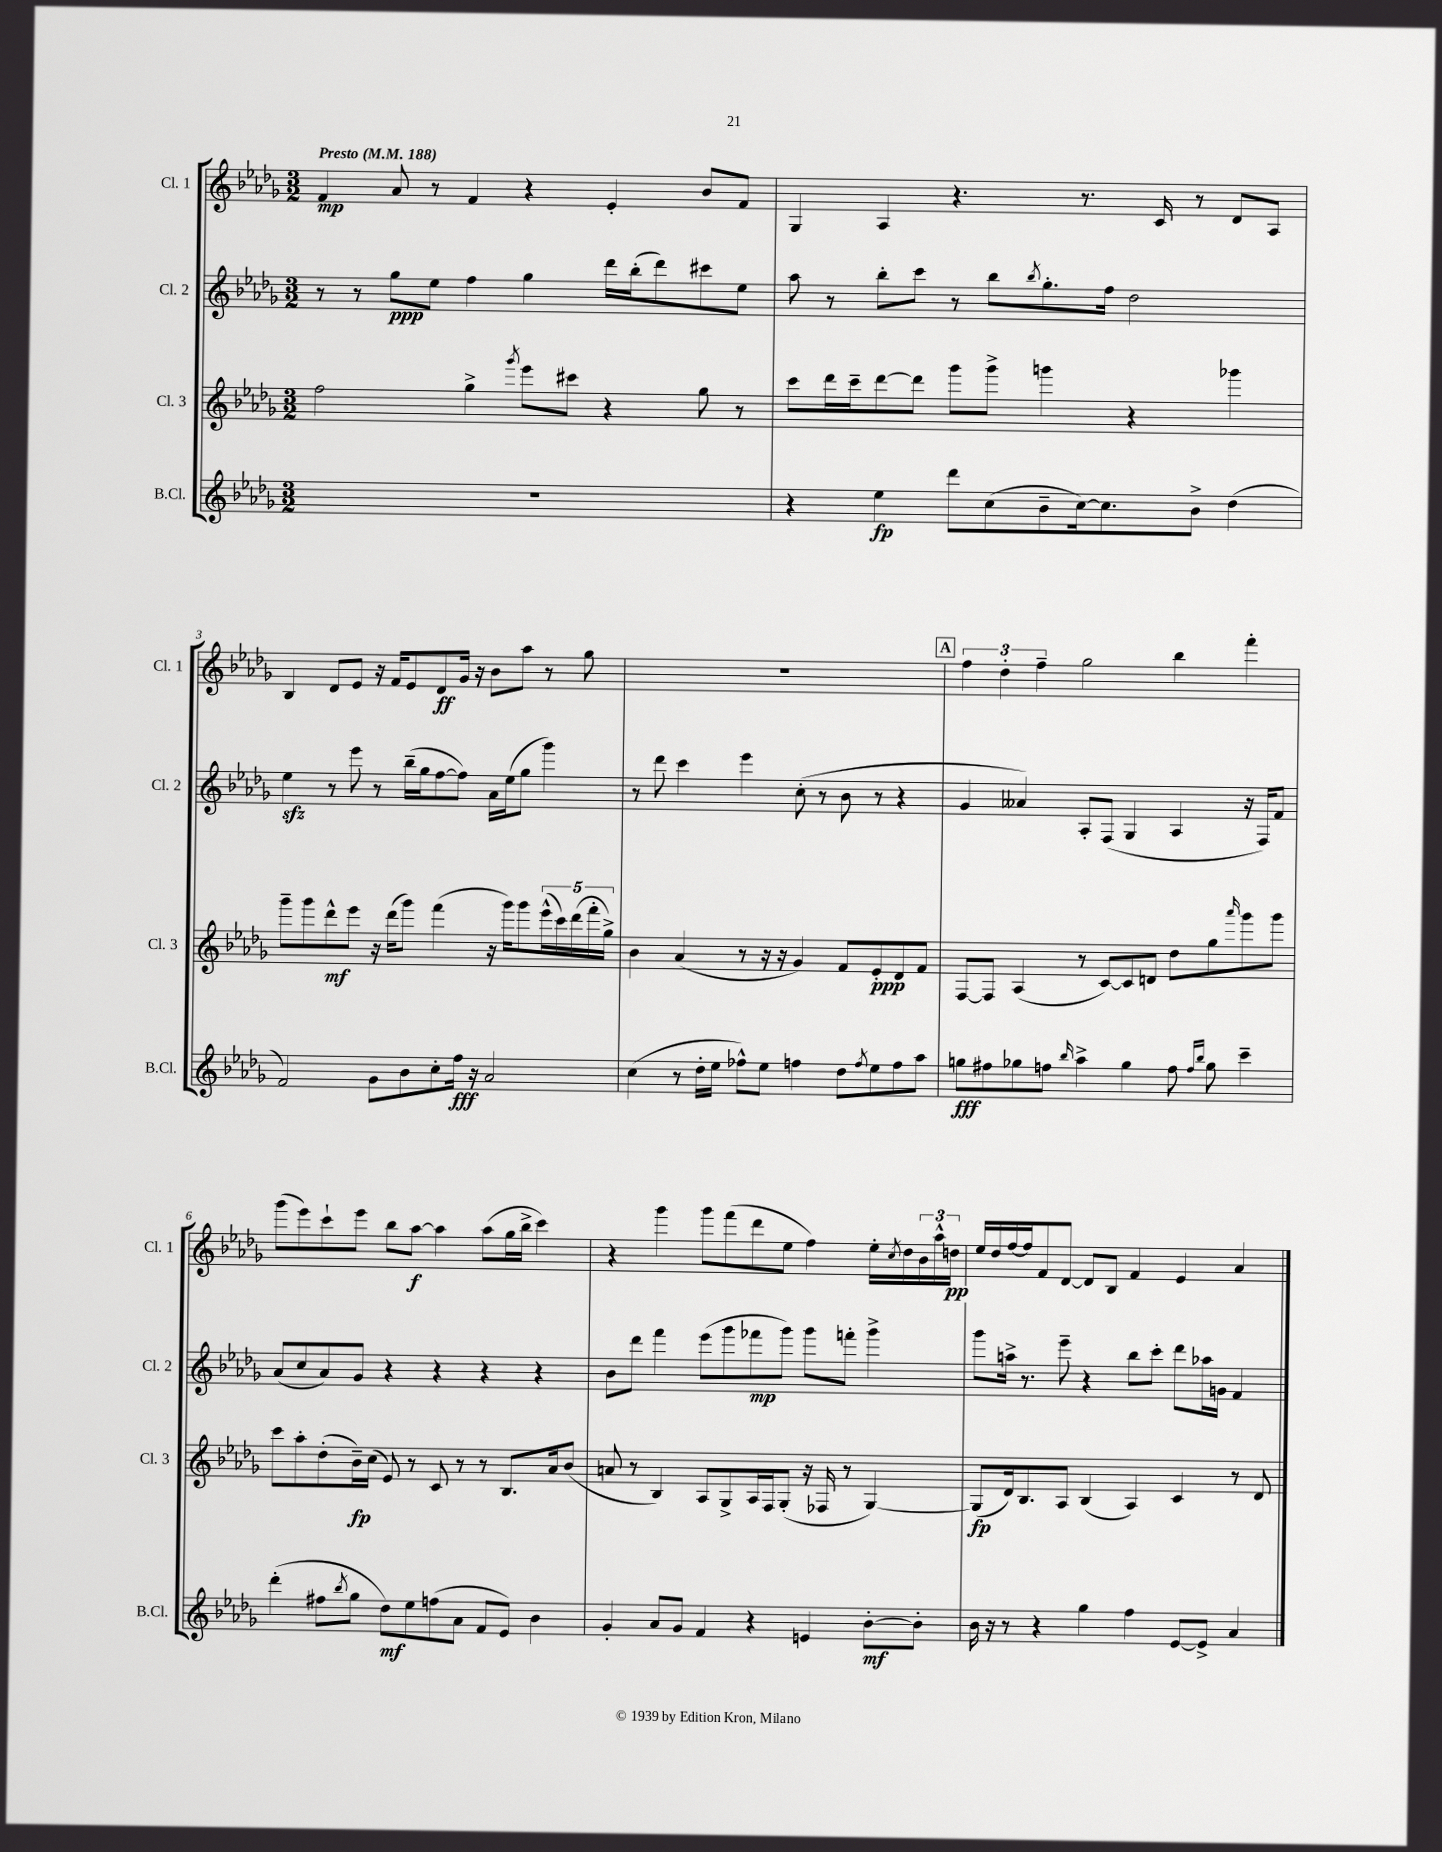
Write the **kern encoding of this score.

**kern	**kern	**kern	**kern
*staff4	*staff3	*staff2	*staff1
*clefG2	*clefG2	*clefG2	*clefG2
*k[b-e-a-d-g-]	*k[b-e-a-d-g-]	*k[b-e-a-d-g-]	*k[b-e-a-d-g-]
*M3/2	*M3/2	*M3/2	*M3/2
*MM188	*MM188	*MM188	*MM188
1.r	2ff	8r	4f
.	.	8r	.
.	.	8gg-	8a-
.	.	8ee-	8r
.	4gg-^	4ff	4f
.	8qggg-	.	.
.	8eee-	4gg-	4r
.	8ccc#	.	.
.	4r	16ddd-	4e-'
.	.	(16bb-'	.
.	.	8ddd-)	.
.	8gg-	8ccc#	8b-
.	8r	8ee-	8f
=	=	=	=
4r	8ccc	8aa-	4G-
.	16ddd-	8r	.
.	16ccc~	.	.
4ee-	[8ddd-	8bb-'	4A-
.	8ddd-]	8ccc	.
8ddd-	8ggg-	8r	4.r
(8cc	8ggg-^	8bb-	.
.	.	8qbb-	.
8b-~	4ggg	8.gg-'	.
[16cc)	.	.	8.r
8.cc]	.	16ff	.
.	4r	2dd-	.
.	.	.	16c
8b-^	.	.	8r
(4dd-	4ggg-	.	8d-
.	.	.	8A-
=	=	=	=
2f)	8ggg-~	4ee-	4B-
.	8ggg-	.	.
.	8ddd-^^	8r	8d-
.	8eee-	8eee-	8e-
8g-	16r	8r	16r
.	(16ddd-	.	16f
8b-	8ggg-)	(16bb-~	8e-
.	.	16gg-	.
8cc'	(4fff	[8ff	8d-
16ff	.	8ff])	16g-
16r	.	.	16r
2a-	16r	16a-	8b-
.	16ggg-)	(16ee-	.
.	8ggg-	8gg-	8aa-
.	(20eee-^^	4ggg-)	8r
.	20ccc)	.	.
.	(20ddd-	.	.
.	.	.	8gg-
.	20fff'	.	.
.	20gg-^)	.	.
=	=	=	=
(4cc	4b-	8r	1.r
.	.	8ddd-	.
8r	(4a-	4ccc	.
16dd-'	.	.	.
16ee-	.	.	.
8ff-^^)	8r	4eee-	.
8ee-	16r	.	.
.	16r	.	.
4ff	4g-)	(8cc'	.
.	.	8r	.
8dd-	8f	8b-	.
8qff	.	.	.
8ee-	8e-'	8r	.
8ff	8d-	4r	.
8aa-	8f	.	.
=	=	=	=
8gg	[8F	4g-	6ff
8ff#	8F]	.	.
.	.	.	6dd-'
8gg-	(4A-	4a--)	.
.	.	.	6ff~
8ff	.	.	.
16qqbb-	.	.	.
4aa-^	8r	8A-'	2gg-
.	[8c)	(8F	.
4gg-	8c]	4G-	.
.	8d	.	.
8ff	8dd-	4A-	4bb-
16qqff	.	.	.
16qqbb-	.	.	.
8gg-	8gg-	.	.
.	16qqaaa-	.	.
4ccc~	8ggg-	16r	4fff'
.	.	16F)	.
.	8ggg-	8f	.
=	=	=	=
(4ddd-'	8ccc	(8a-	(8ggg-
.	8aa-'	8cc	8eee-)
8ff#	(8dd-'	8a-)	8ccc`
8qbb-	.	.	.
8gg-	16b-~)	8g-	8eee-
.	(16cc	.	.
8dd-)	8e-)	4r	8bb-
8ee-	8r	.	[8aa-
(8ff	8c	4r	4aa-]
8a-	8r	.	.
8f	8r	4r	(8aa-
8e-)	8.B-	.	16gg-
.	.	.	16bb-^
4b-	.	4r	4ccc)
.	16a-	.	.
.	(8b-	.	.
=	=	=	=
4g-'	8a	8b-	4r
.	8r	8ddd-	.
8a-	4B-)	4fff	4ggg-
8g-	.	.	.
4f	8A-	(8eee-	8ggg-
.	8G-^	8ggg-	(8fff
4r	16A-	8fff-	8ddd-
.	16F	.	.
.	(8G-'	8ggg-)	8ee-
4e	16r	8ggg-	4ff)
.	16F-	.	.
.	8r	8fff'	.
[8b-'	[4G-)	4ggg-^	16ee-'
.	.	.	8qcc
.	.	.	16dd-
8b-']	.	.	24b-
.	.	.	24aa-^^
.	.	.	24dd
=	=	=	=
16b-	(8G-]	8ggg-	16ee-
16r	.	.	16dd-
8r	16d-)	16aa^	[16ff
.	8.B-	8.r	16ff]
4r	.	.	8f
.	8A-	8eee-~	[8d-
4gg-	(4B-	4r	8d-]
.	.	.	8B-
4ff	4A-)	8bb-	4f
.	.	8ccc'	.
[8e-	4c	8ddd-	4e-
8e-^]	.	16aa-	.
.	.	16g	.
4a-	8r	4f	4a-
.	8d-	.	.
==	==	==	==
*-	*-	*-	*-
